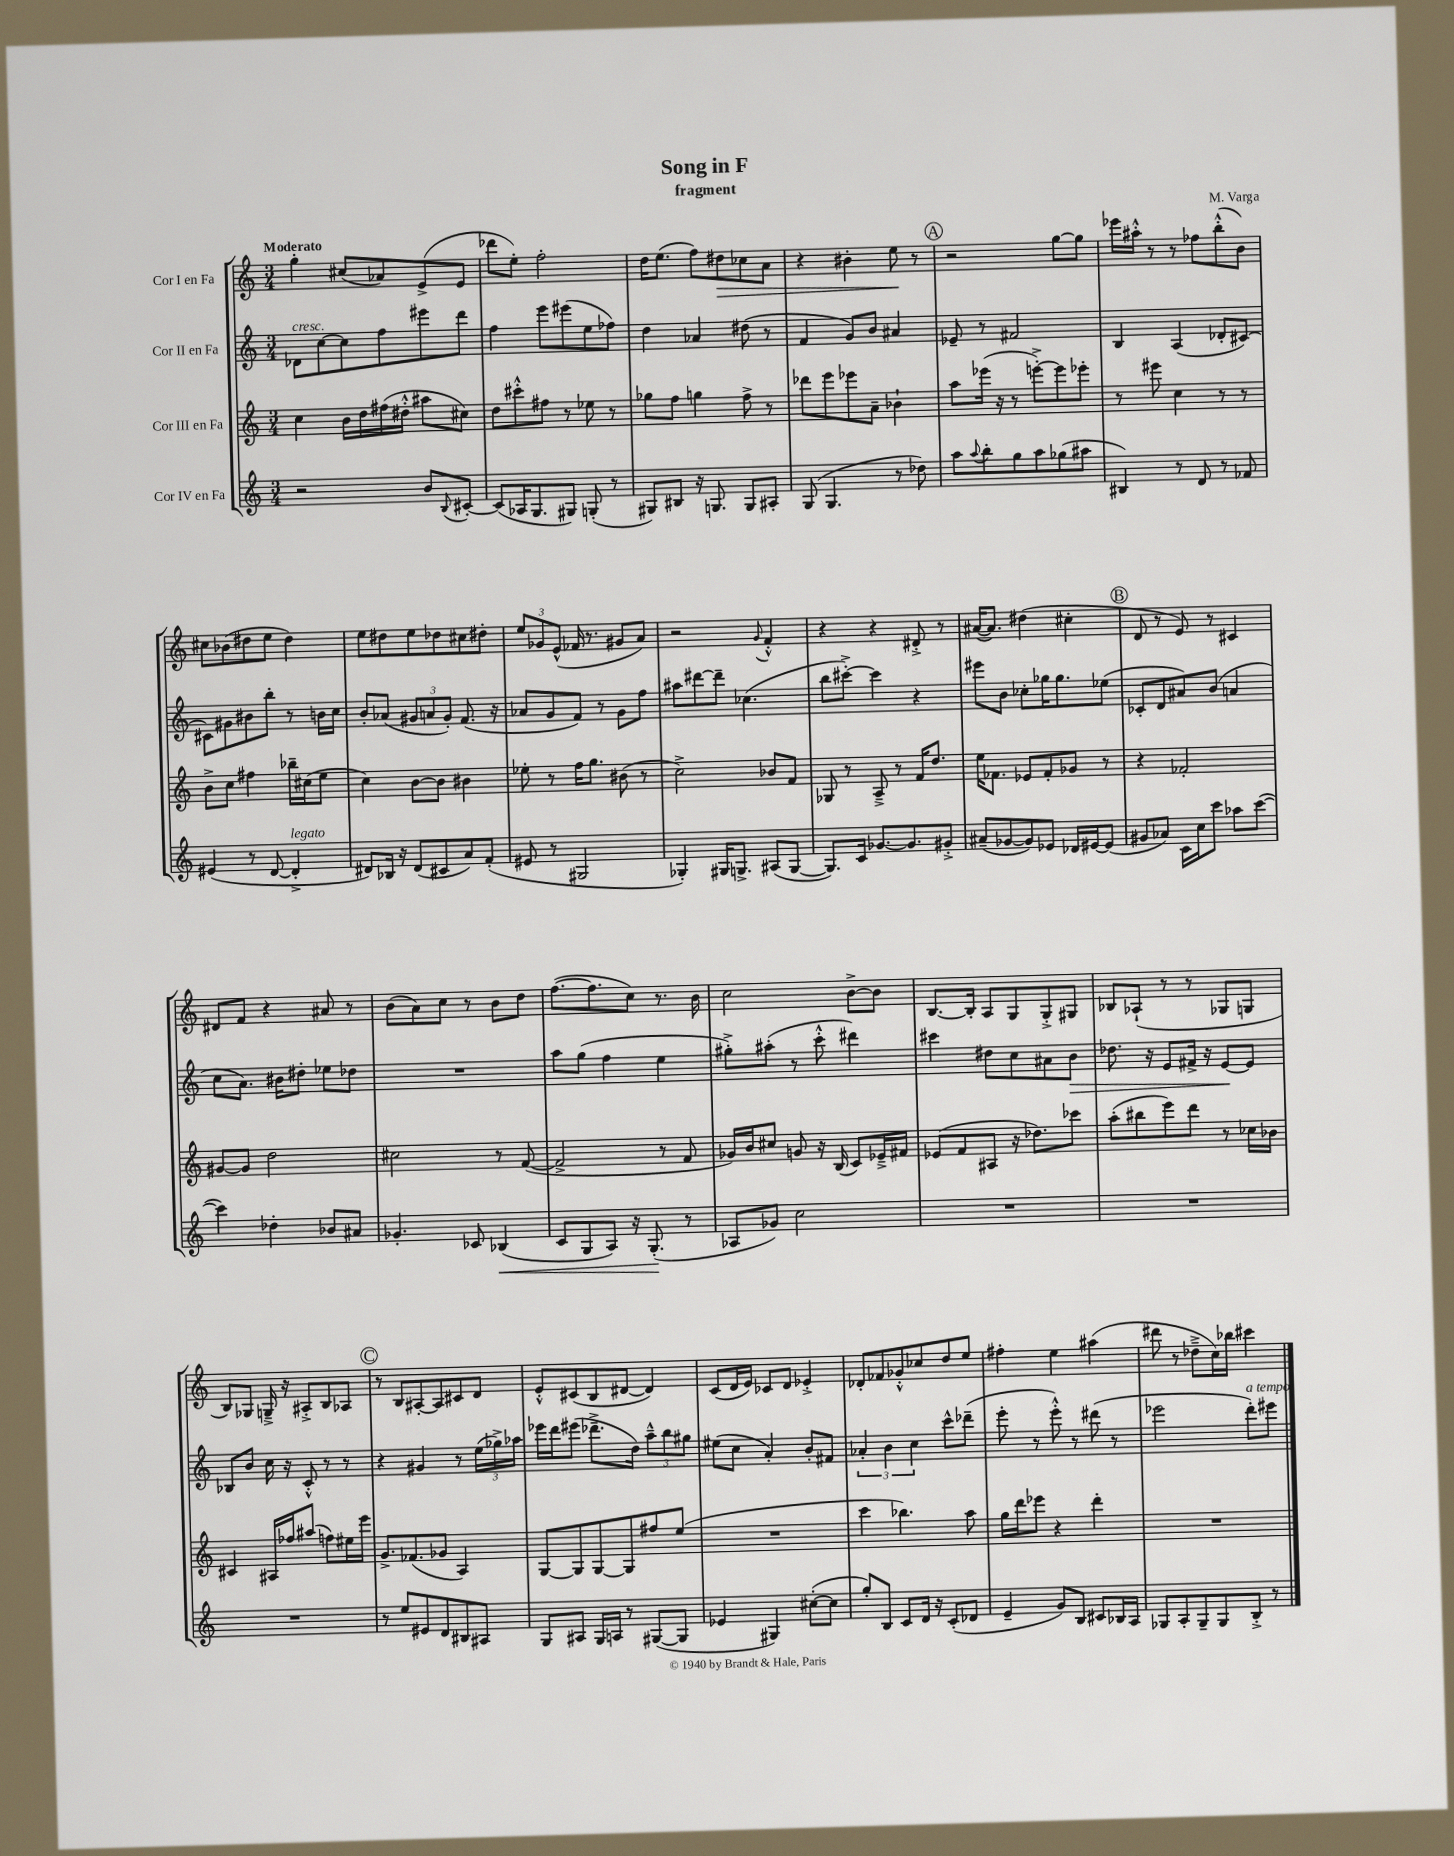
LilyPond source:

\header { title = "Song in F" composer = "M. Varga" subtitle = "fragment" }
<<
\new StaffGroup <<
\new Staff = "s0" \with { instrumentName = "Cor I en Fa" } {
    \clef treble \key c \major \numericTimeSignature \time 3/4 \tempo "Moderato"
    g''4-. cis''8( aes'8) e'8->( e'8 |
    des'''8 e''8-.) f''2-. |
    d''16 e''8.( f''8) dis''8\> ces''8 a'8 |
    r4 bis'4-. e''8\! r8 |
    \mark \markup { \circle "A" } r2 g''8~ g''8 |
    ees'''16 ais''16-.-^ r8 r8 fes''8 b''8-.-^( b'8) |
    cis''8 bes'8( dis''8 e''8 dis''4) |
    e''8 dis''8 e''8 des''8 cis''8 dis''8-. |
    \tuplet 3/2 { e''8 ges'8 e'8-^( } fes'16 r8. gis'8 a'8) |
    r2 \appoggiatura { g'8 } f'4-.-^ |
    r4 r4 dis'8-.-> r8 |
    ais'16~( ais'8.) dis''4( cis''4-. |
    \mark \markup { \circle "B" } d'8 r8 e'8) r8 cis'4 |
    dis'8 f'8 r4 ais'8 r8 |
    b'8( a'8) c''8 r8 b'8 d''8 |
    f''8.~( f''8. c''8) r8. b'16 |
    c''2 b'8~-> b'8 |
    b8.~ b16-. a8 g8 g8-.-> gis8 |
    bes8 aes8-!( r8 r8 ges8 g8 |
    b8) ges8 g16---> r16 ais8-.-> b8 aes8 |
    \mark \markup { \circle "C" } r8 b8 ais8~-. ais8 cis'8 d'8 |
    e'8-.-^ cis'8( b8 dis'8~ dis'4) |
    c'8( d'16 e'16) ces'8 d'8 ees'4-.-> |
    des'8-. fes'8 ges'8-.-^ ces''8 d''8 e''8 |
    fis''4-. e''4 ais''4( |
    dis'''8 r8 des''8---> c''16) bes''16 cis'''4 \bar "|." |
}
\new Staff = "s1" \with { instrumentName = "Cor II en Fa" } {
    \clef treble \key c \major \numericTimeSignature \time 3/4
    des'8^\markup { \italic "cresc." } c''8~ c''8 f''8 eis'''8 d'''8 |
    f''4 e'''8 eis'''8( e''8 fes''8) |
    d''4 aes'4 dis''8( r8 |
    f'4 g'8) b'8 ais'4 |
    \mark \markup { \circle "A" } ees'8-- r8 fis'2 |
    b4 a4( des'8-. cis'8~) |
    cis'8 gis'8 bis'8 b''8-. r8 b'16 c''16 |
    b'8-. aes'8( \tuplet 3/2 { gis'8 a'8 gis'8-.) } f'8.( r16 |
    aes'8 g'8 f'8) r8 g'8 f''8 |
    ais''8 dis'''8~ dis'''8-- ces''4.( |
    b''8 cis'''8~-.->) cis'''4 r4 |
    eis'''8 b'8 ces''8-. ges''16 ges''8. ees''8( |
    \mark \markup { \circle "B" } ces'8-. d'8 ais'8) b'8( a'4 |
    c''8 a'8.) bis'16 dis''8-. ees''8 des''8 |
    R2. |
    a''8 g''8( f''4 e''4 |
    gis''8-.->) ais''8-.( r8 c'''8-.-^ dis'''4) |
    cis'''4 dis''8 c''8 ais'8 b'8\> |
    des''8. r16 e'8 fis'16-> r16 e'8~\! e'8 |
    bes8 b'8 c''16 r16 c'8-.-^ r8 r8 |
    \mark \markup { \circle "C" } r4 gis'4 r8 \tuplet 3/2 { e''16( ges''16->) aes''16 } |
    ees'''16 d'''16 eis'''8( des'''8.---> d''16) \tuplet 3/2 { a''8---^ b''8 gis''8 } |
    eis''8( c''8 a'4-.) b'8-. fis'8 |
    \tuplet 3/2 { aes'4-. b'4 c''4 } c'''8-^ des'''8--( |
    e'''8-. r8 e'''8-.-^) r8 dis'''8( r8 |
    ees'''2 d'''8-.^\markup { \italic "a tempo" }) eis'''8 \bar "|." |
}
\new Staff = "s2" \with { instrumentName = "Cor III en Fa" } {
    \clef treble \key c \major \numericTimeSignature \time 3/4
    c''4 b'16 d''16 fis''16( dis''16-.-^ ais''8 cis''8) |
    d''8 cis'''8-.-^ fis''8 r8 ees''8 r8 |
    ges''8 f''8 g''4 f''8-> r8 |
    des'''8 e'''8 ees'''8 a'8-- bes'4-! |
    \mark \markup { \circle "A" } a''8 ees'''16( r16 r8 e'''8~-.->) e'''8 ees'''8-. |
    r8 eis'''8 c''4 r8 r8 |
    b'8-> c''8 fis''4 bes''16-- cis''16( e''8 |
    c''4) b'8~ b'8 bis'4 |
    ees''8-. r8 f''16 g''8. bis'8( r8 |
    c''2->) bes'8 f'8 |
    ges8 r8 a8---> r8 f'16 d''8. |
    e''16 fes'8. ees'8 fes'8-. ges'8 r8 |
    \mark \markup { \circle "B" } r4 fes'2-. |
    gis'8~ gis'8 d''2 |
    cis''2 r8 f'8~( |
    f'2-> r8 f'8 |
    ges'16) b'16 cis''8 g'8 r16 b16( c'8) ees'16---> fis'16 |
    ees'8( f'8 ais8 r16 des''8.) ces'''8 |
    a''8-.( bis''8 e'''8) d'''8 r8 ces''16 bes'16 |
    cis'4 ais16 fes''16 ais''8( f''8) eis''16 e'''16 |
    \mark \markup { \circle "C" } g'8.-> fes'8.( ges'8 a4) |
    g8~ g8 g8~ g8 fis''8 e''8( |
    R2. |
    c'''4 bes''4.) a''8 |
    g''16 d'''16 ees'''8 r4 d'''4-. |
    R2. \bar "|." |
}
\new Staff = "s3" \with { instrumentName = "Cor IV en Fa" } {
    \clef treble \key c \major \numericTimeSignature \time 3/4
    r2 b'8 \appoggiatura { b8 } cis'8~-. |
    cis'8( aes16 g8. gis8) g8-.( r8 |
    gis8) bis8 r16 g8. g8 ais8-. |
    g8( g4. r8 des''8) |
    \mark \markup { \circle "A" } a''8 \appoggiatura { a''8 } b''8-. g''8 a''8 ges''8( ais''8 |
    bis4) r8 d'8 r8 fes'8 |
    eis'4( r8 d'8~ d'4-.->^\markup { \italic "legato" } |
    dis'8) bes16 r16 dis'8( cis'8 a'8) f'8-.( |
    eis'8 r8 gis2 |
    ges4-.) gis16 g8.-> ais8( g8~ |
    g8.) c'16 ges'8.~ ges'8. gis'8-.-> |
    ais'8--( ges'8~ ges'8) ees'8 des'16 eis'16~ eis'8( |
    \mark \markup { \circle "B" } gis'8 aes'8) c'16 c''16 c'''8 aes''8 c'''8~( |
    c'''4) des''4-. bes'8 ais'8 |
    ges'4.-. ces'8 bes4\<( |
    c'8 g8 a8) r16 g8.-.\!( r8 |
    aes8 ges'8) c''2 |
    R2. |
    R2. |
    R2. |
    \mark \markup { \circle "C" } r8 e''8 eis'8 d'8 bis8 ais8 |
    g8 ais8 g16 a16 r8 gis8~( gis8 |
    ees'4 gis4) cis''8~-.( cis''8 |
    g''8-.) b8 c'8 d'16 r16 c'8-.( des'8 |
    e'4-- g'8) b8 cis'8 bes16 a16 |
    ges8 a8-. ges8-- ges8 b8-.-> r8 \bar "|." |
}
>>
>>
\layout { \context { \Score \remove "Bar_number_engraver" } }
